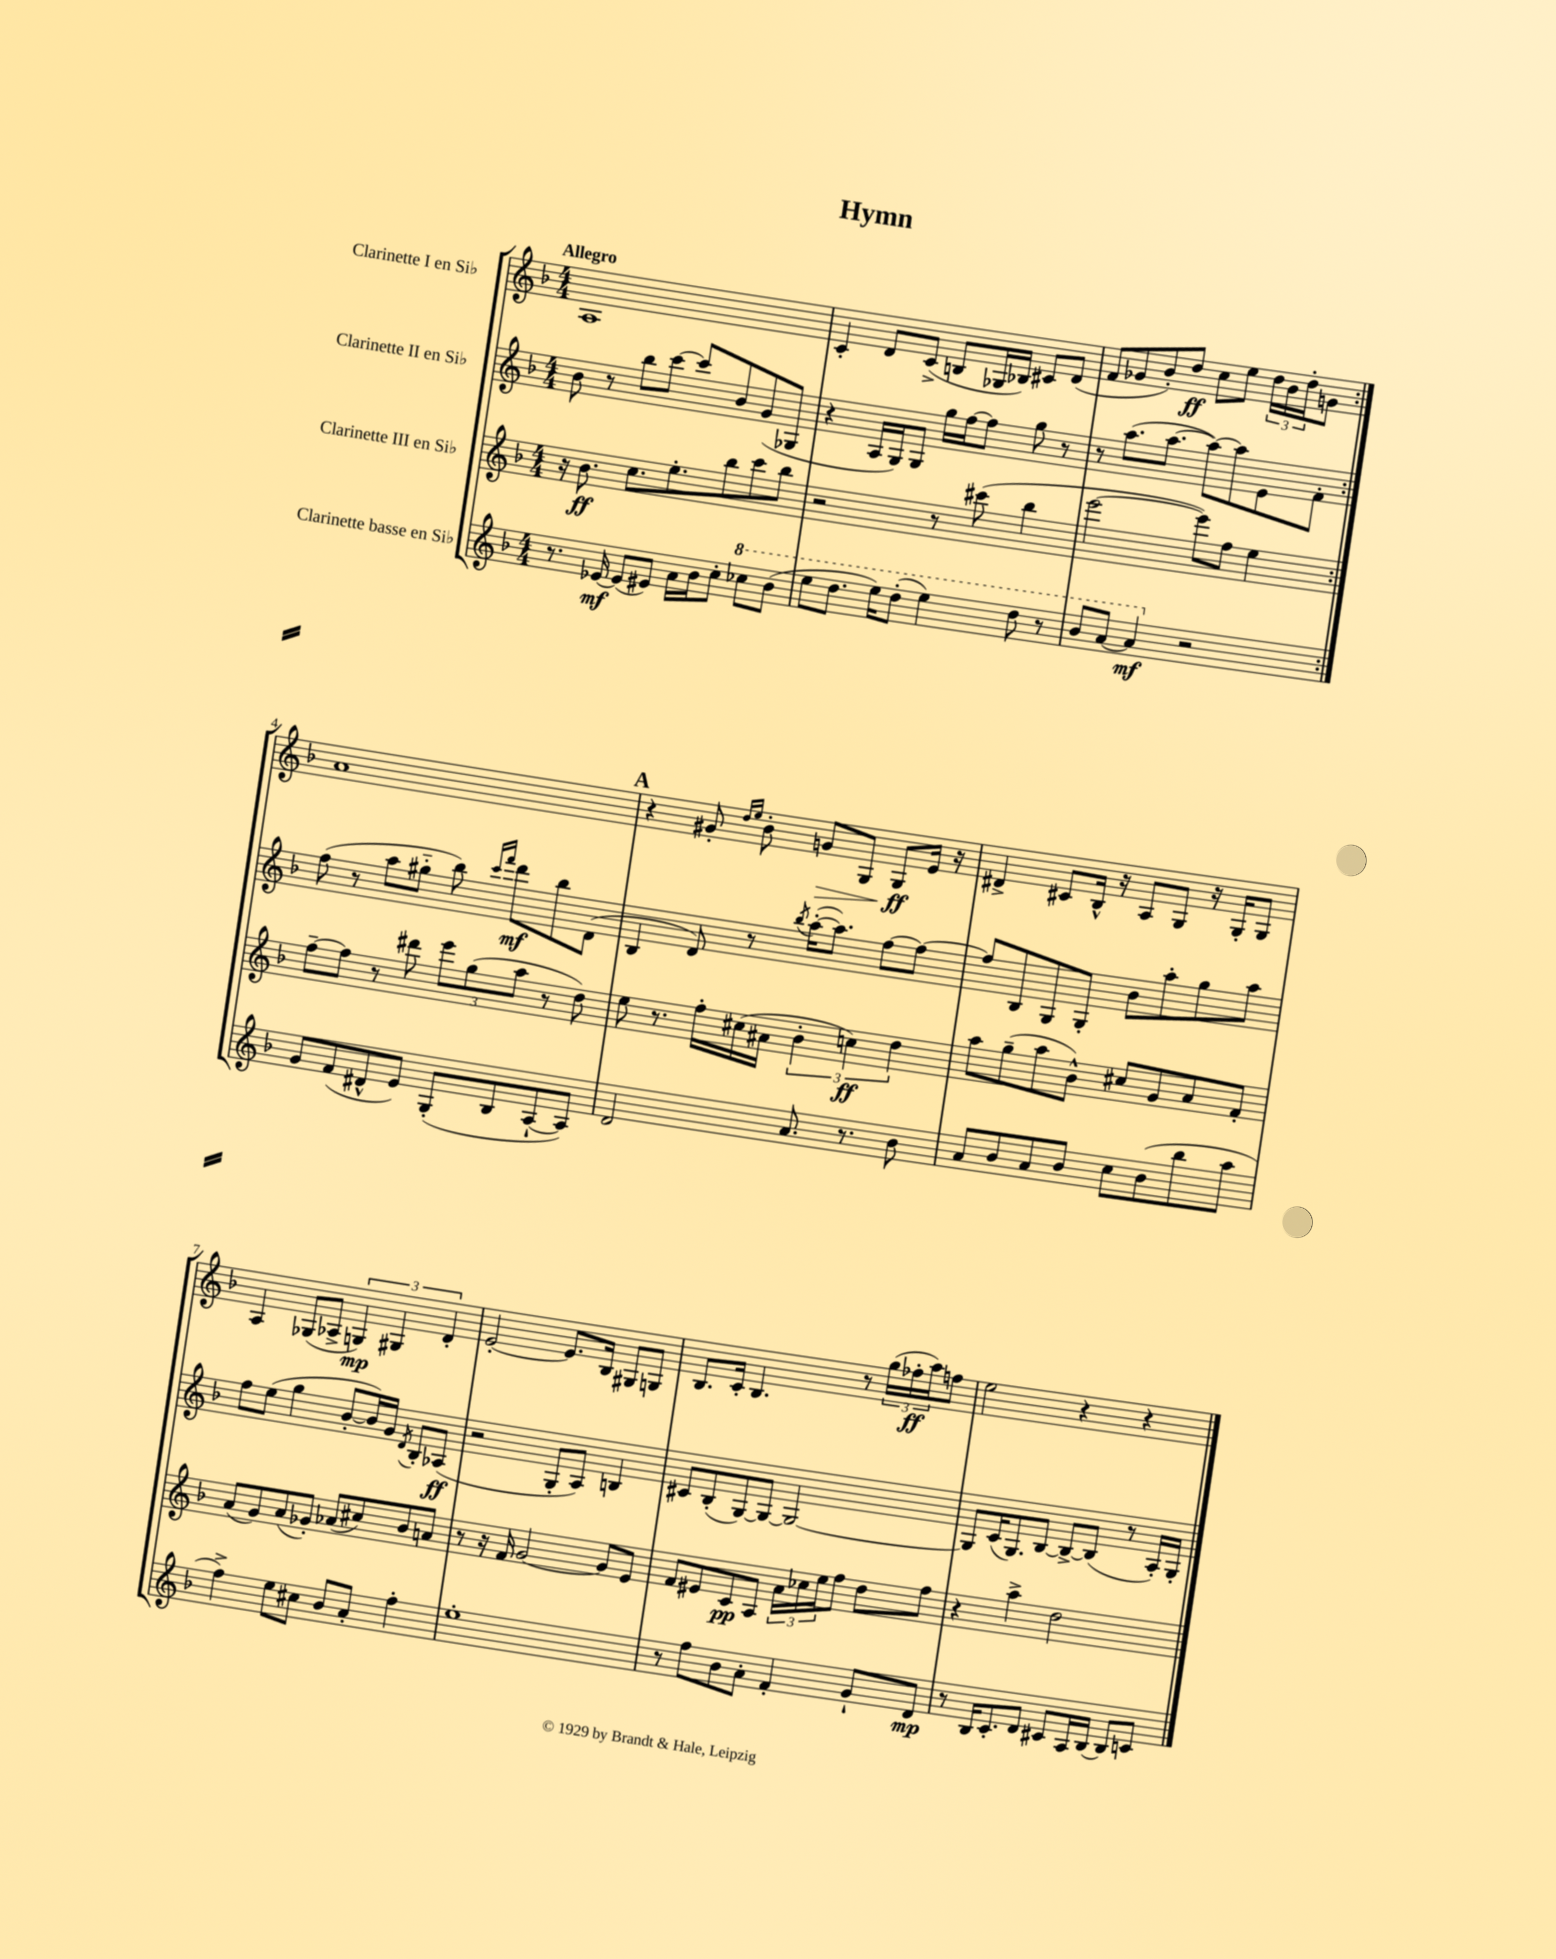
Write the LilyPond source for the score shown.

\header { title = "Hymn" }
<<
\new StaffGroup <<
\new Staff = "s0" \with { instrumentName = "Clarinette I en Sib" } {
    \clef treble \key f \major \numericTimeSignature \time 4/4 \tempo "Allegro"
    \repeat volta 2 { a1 |
    c'4-. d'8 c'8->( b8 ges16 bes16) cis'8 d'8( |
    f'8 ges'8 bes'8-.) d''8\ff c''8 e''8 \tuplet 3/2 { d''16 bes'16 d''16-. } g'8 | }
    a'1 |
    \mark \markup { \bold "A" } r4 gis'8-. \grace { d''16 e''16 } bes'8-. g'8\> g8 g8\ff\! e'16 r16 |
    dis'4-> cis'8 bes16-^ r16 a8 g8 r16 g16-. g8 |
    a4 ges8( aes8-> \tuplet 3/2 { g4\mp) gis4 d'4-. } |
    e'2~-. e'8. bes16 gis8 g8 |
    bes8. c'16-. bes4. r8 \tuplet 3/2 { g''16( fes''16-.\ff a''16) } f''8 |
    e''2 r4 r4 \bar "|." |
}
\new Staff = "s1" \with { instrumentName = "Clarinette II en Sib" } {
    \clef treble \key f \major \numericTimeSignature \time 4/4
    \repeat volta 2 { bes'8 r8 bes''8 c'''8~ c'''8 bes'8 g'8( ges8 |
    r4 a16 g16) g8 g''16 f''16~ f''8 g''8 r8 |
    r8 a''8.( a''8.~ a''8~) a''8 e'8 f'8-. | }
    f''8( r8 a''8 gis''8-_ bes''8) \grace { c'''16 f'''16 } d'''8\mf bes''8 d'8( |
    \mark \markup { \bold "A" } bes4 d'8) r8 \acciaccatura { bes''8 } a''16~-.( a''8.) f''8~ f''8~ |
    f''8 bes8 g8 g8-. bes'8 a''8-. g''8 a''8 |
    f''8 e''8( g''4 bes'8~-. bes'16) g'16 \acciaccatura { d'8 } bes8-. aes8\ff( |
    r2 g8-. a8) b4 |
    cis'8 bes8-.( g8~) g8~ g2~ |
    g8 c'16( g8.) bes8~ bes8~-> bes8( r8 a16-.) g16-. \bar "|." |
}
\new Staff = "s2" \with { instrumentName = "Clarinette III en Sib" } {
    \clef treble \key f \major \numericTimeSignature \time 4/4
    \repeat volta 2 { r16 bes'8.\ff c''8. e''8.-. bes''8 c'''8 bes''8 |
    r2 r8 cis'''8( bes''4 |
    e'''2~ e'''8) f''8 e''4 | }
    f''8~-- f''8 r8 dis'''8 \tuplet 3/2 { e'''8 g''8( a''8 } r8 d''8) |
    \mark \markup { \bold "A" } e''8 r8. f''16-. cis''16( ais'16 \tuplet 3/2 { bes'4-. c''4\ff) d''4 } |
    a''8 g''8--( a''8 bes'8-^) cis''8 g'8 a'8 f'8-. |
    a'8( g'8) a'8( ges'8-.) aes'8( cis''8) bes'8 a'8 |
    r8 r16 f'16 g'2~ g'8 e'8 |
    f'8 eis'8 c'8\pp a8 \tuplet 3/2 { a'16 ces''16 e''16 } f''8 d''8 f''8 |
    r4 a''4-> d''2 \bar "|." |
}
\new Staff = "s3" \with { instrumentName = "Clarinette basse en Sib" } {
    \clef treble \key f \major \numericTimeSignature \time 4/4
    \repeat volta 2 { r8. ees'16~\mf ees'8( eis'8) a'16 bes'16 c''8-. \ottava #1 ces'''8 bes''8( |
    e'''8 d'''8. e'''16) d'''8-.( e'''4) d'''8 r8 |
    bes''8 a''8~ a''4\mf \ottava #0 r2 | }
    g'8 f'8( dis'8-^ e'8) g8-.( bes8 a8~-! a8) |
    \mark \markup { \bold "A" } d'2 a'8. r8. bes'8 |
    a'8 bes'8 a'8 bes'8 c''8 bes'8( bes''8 a''8 |
    f''4->) e''8 cis''8 bes'8 a'8-. f''4-. |
    e''1-. |
    r8 f''8 bes'8 a'8-. f'4-. g'8-! d'8\mp |
    r8 bes16 c'8.-. d'8 cis'8 a16 bes16~ bes8 c'8 \bar "|." |
}
>>
>>
